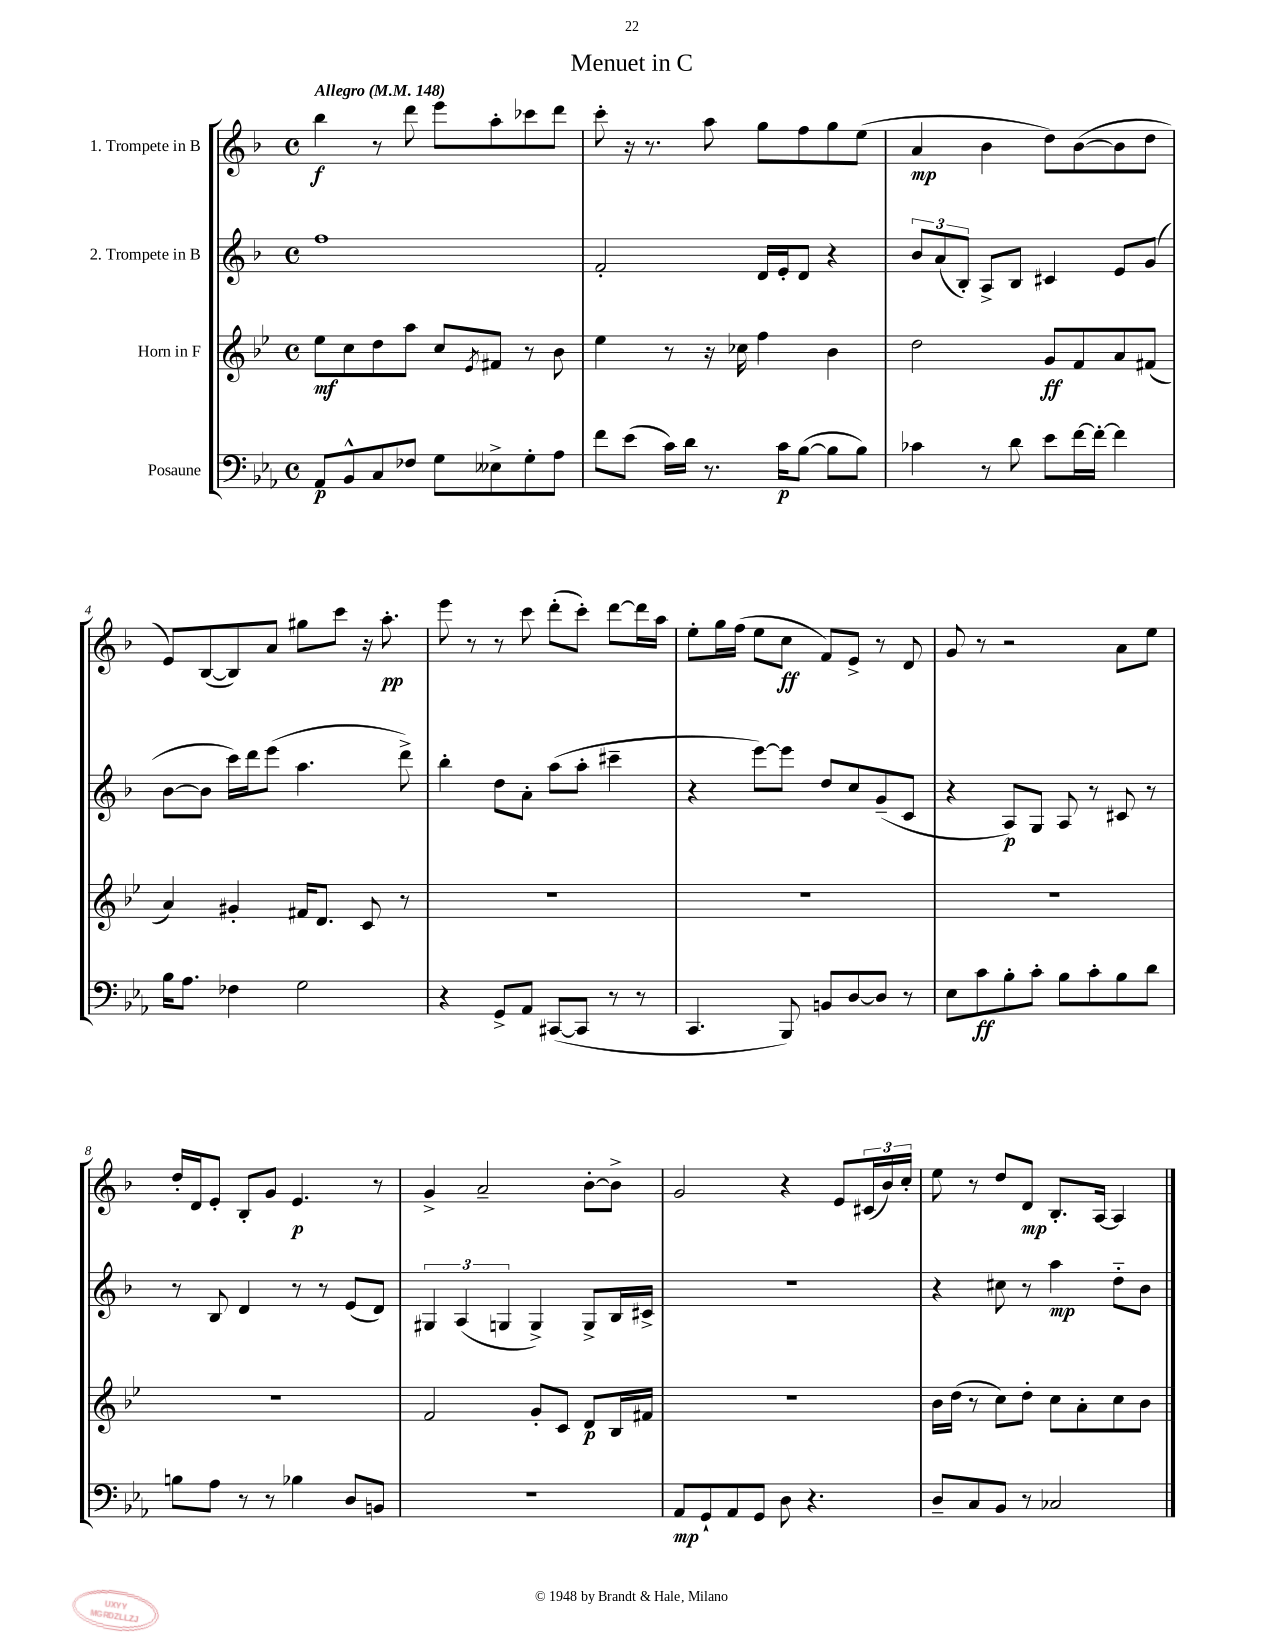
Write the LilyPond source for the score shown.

\header { title = "Menuet in C" }
<<
\new StaffGroup <<
\new Staff = "s0" \with { instrumentName = "1. Trompete in B" } {
    \clef treble \key f \major \defaultTimeSignature \time 4/4 \tempo "Allegro" 4 = 148
    bes''4\f r8 d'''8 e'''8 a''8-. ces'''8 d'''8 |
    c'''8-. r16 r8. a''8 g''8 f''8 g''8 e''8( |
    a'4\mp bes'4 d''8) bes'8~( bes'8 d''8 |
    e'8) bes8~( bes8) a'8 gis''8 c'''8 r16 a''8.-.\pp |
    e'''8 r8 r8 c'''8 d'''8-.( c'''8-.) d'''8~ d'''16 a''16 |
    e''8-. g''16 f''16( e''8 c''8\ff f'8) e'8-> r8 d'8 |
    g'8 r8 r2 a'8 e''8 |
    d''16-. d'16 e'8-. bes8-. g'8 e'4.\p r8 |
    g'4-> a'2-- bes'8~-. bes'8-> |
    g'2 r4 e'8 \tuplet 3/2 { cis'16( bes'16) c''16-. } |
    e''8 r8 d''8 d'8\mp bes8.-. a16~ a4 \bar "|." |
}
\new Staff = "s1" \with { instrumentName = "2. Trompete in B" } {
    \clef treble \key f \major \defaultTimeSignature \time 4/4
    f''1 |
    f'2-. d'16 e'16-. d'8 r4 |
    \tuplet 3/2 { bes'8 a'8( bes8-.) } a8-> bes8 cis'4 e'8 g'8( |
    bes'8~ bes'8 c'''16) d'''16 e'''8( a''4. d'''8->) |
    bes''4-. d''8 a'8-. a''8( a''8-. cis'''4-- |
    r4 e'''8~) e'''8 d''8 c''8 g'8--( c'8 |
    r4 a8\p) g8 a8 r8 cis'8 r8 |
    r8 bes8 d'4 r8 r8 e'8( d'8) |
    \tuplet 3/2 { gis4 a4( g4 } g4->) g8-> bes16 cis'16-> |
    r1 |
    r4 cis''8 r8 a''4\mp d''8-_ bes'8 \bar "|." |
}
\new Staff = "s2" \with { instrumentName = "Horn in F" } {
    \clef treble \key bes \major \defaultTimeSignature \time 4/4
    ees''8\mf c''8 d''8 a''8 c''8 \acciaccatura { ees'8 } fis'8 r8 bes'8 |
    ees''4 r8 r16 ces''16 f''4 bes'4 |
    d''2 g'8\ff f'8 a'8 fis'8( |
    a'4) gis'4-. fis'16 d'8. c'8 r8 |
    R1 |
    R1 |
    R1 |
    R1 |
    f'2 g'8-. c'8 d'8\p bes16 fis'16 |
    R1 |
    bes'16 d''16( r8 c''8) d''8-. c''8 a'8-. c''8 bes'8 \bar "|." |
}
\new Staff = "s3" \with { instrumentName = "Posaune" } {
    \clef bass \key ees \major \defaultTimeSignature \time 4/4
    aes,8\p bes,8-^ c8 fes8 g8 eeses8-> g8-. aes8 |
    f'8 ees'8( c'16) d'16 r8. c'16\p bes8~( bes8 bes8) |
    ces'4 r8 d'8 ees'8 f'16~ f'16~-. f'4 |
    bes16 aes8. fes4 g2 |
    r4 g,8-> aes,8 cis,8~( cis,8 r8 r8 |
    c,4. bes,,8) b,8 d8~ d8 r8 |
    ees8 c'8\ff bes8-. c'8-. bes8 c'8-. bes8 d'8 |
    b8 aes8 r8 r8 bes4 d8 b,8 |
    R1 |
    aes,8\mp g,8-! aes,8 g,8 d8 r4. |
    d8-- c8 bes,8 r8 ces2 \bar "|." |
}
>>
>>
